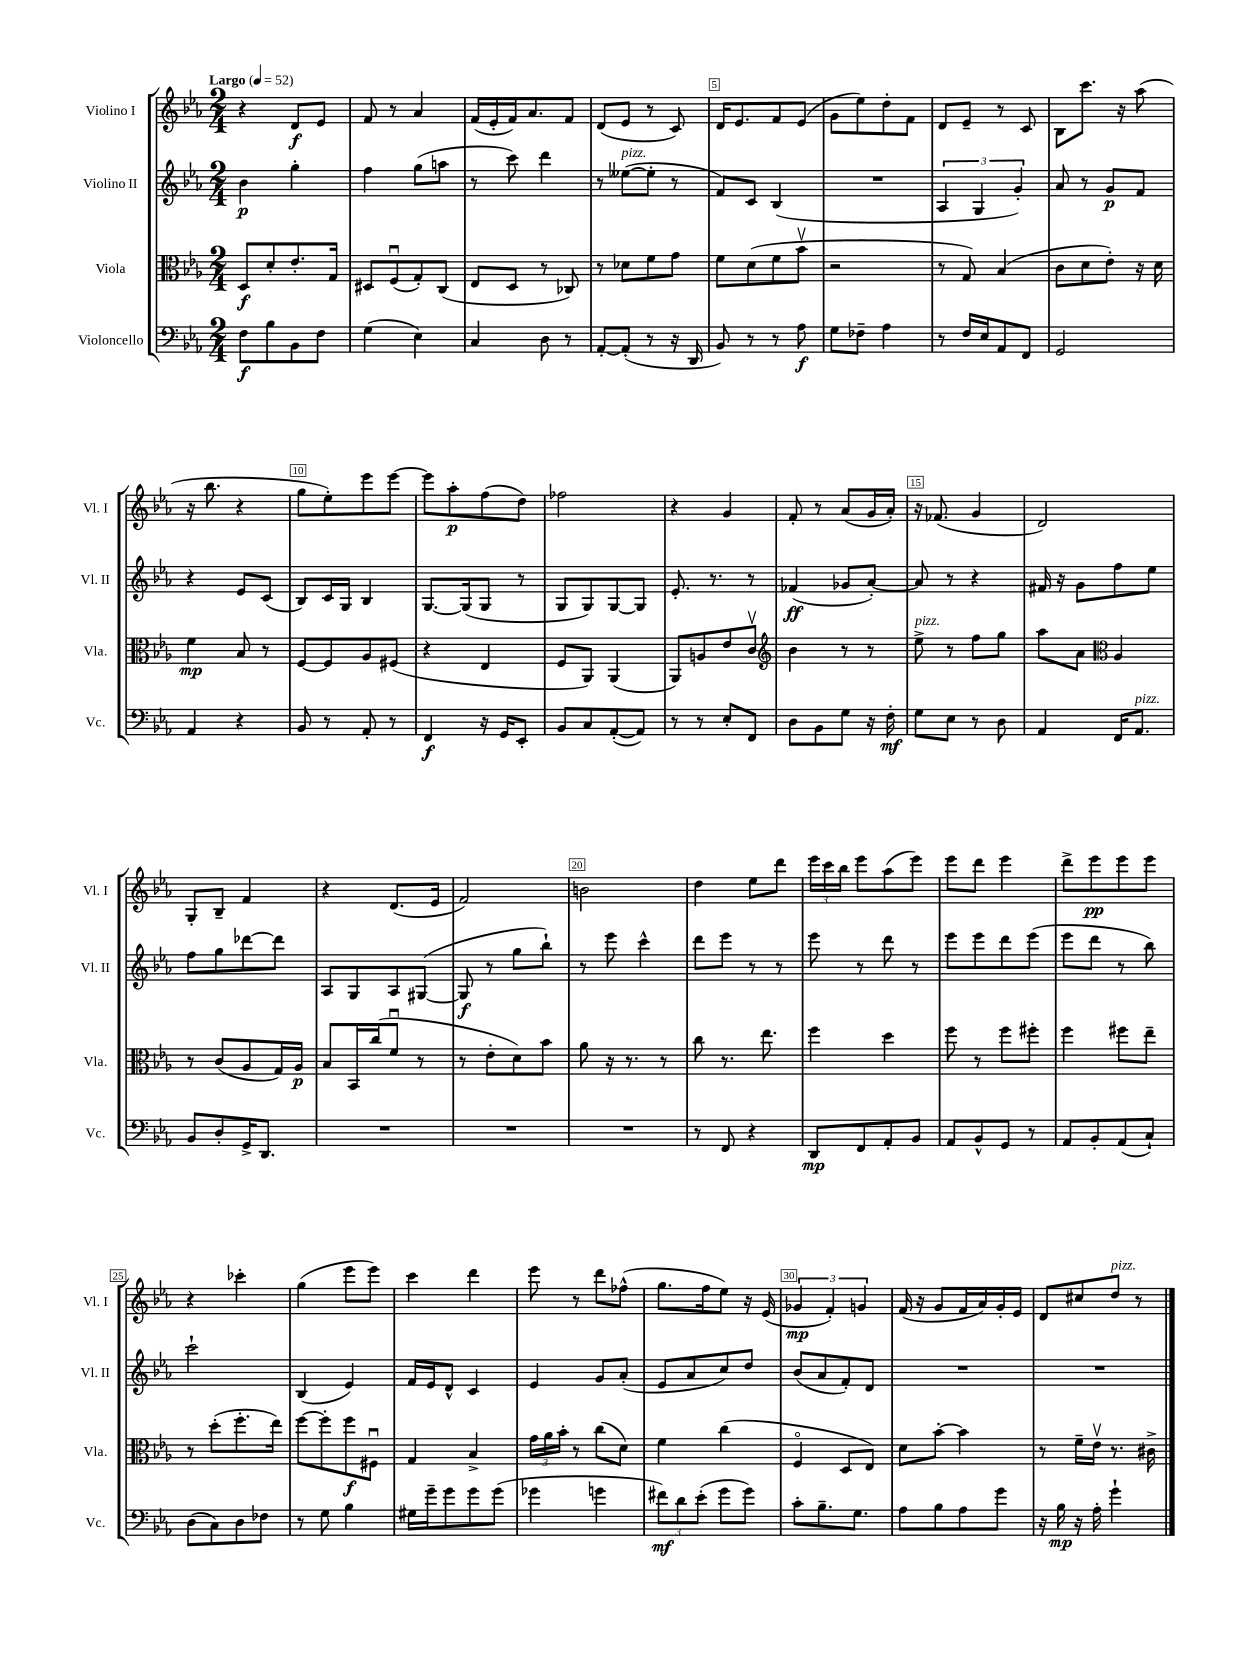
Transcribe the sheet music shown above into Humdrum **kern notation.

**kern	**kern	**kern	**kern
*staff4	*staff3	*staff2	*staff1
*clefF4	*clefC3	*clefG2	*clefG2
*k[b-e-a-]	*k[b-e-a-]	*k[b-e-a-]	*k[b-e-a-]
*M2/4	*M2/4	*M2/4	*M2/4
*MM52	*MM52	*MM52	*MM52
8F\L	8D/L	4b-\	4r
8B-\	8d'/	.	.
8BB-\	8.e-'/	4gg'\	8d/L
8F\J	.	.	8e-/J
.	16G/Jk	.	.
=	=	=	=
(4G\	8D#/L	4ff\	8f/
.	(8Fu/	.	8r
4E-\)	8G'/)	(8gg\L	4a-/
.	(8C/J	8aa\J	.
=	=	=	=
4C/	8E-/L	8r	(16f/LL
.	.	.	16e-'/
.	8D/J	8ccc\)	16f/J)
.	.	.	8.a-/
8D\	8r	4ddd\	.
8r	8C-/)	.	8f/J
=	=	=	=
[8AA-'/L	8r	8r	(8d/L
(8AA-'/]J	8d-\L	([8ee--\L	8e-/J
8r	8f\	8ee--'\]J	8r
16r	8g\J	8r	8c/)
16DD/	.	.	.
=	=	=	=
8BB-/)	8f\L	8f/L)	16d/LK
.	.	.	8.e-/
8r	(8d\	8c/J	.
8r	8f\	(4B-/	8f/
8A-\	8b-v\J	.	(8e-/J
=	=	=	=
8G\L	2r	2r	8g\L
8F-~\J	.	.	8ee-\)
4A-\	.	.	8dd'\
.	.	.	8f\J
=	=	=	=
8r	8r	6A-/	8d/L
16F/LL	8G/)	.	8e-~/J
.	.	6G/	.
16E-/J	.	.	.
8AA-/	(4B-/	.	8r
.	.	6g'/)	.
8FF/J	.	.	8c/
=	=	=	=
2GG/	8c\L	8a-/	8B-\L
.	8d\	8r	8.ccc\J
.	8e-'\J)	8g/L	.
.	.	.	16r
.	16r	8f/J	(8aa-\
.	16d\	.	.
=	=	=	=
4AA-/	4f\	4r	16r
.	.	.	8.bb-\
4r	8B-/	8e-/L	4r
.	8r	(8c/J	.
=	=	=	=
8BB-/	[8F/L	8B-/L)	8gg\L
8r	8F/]	16c/L	8ee-'\)
.	.	16G/JJ	.
8AA-'/	8A-/	4B-/	8eee-\
8r	(8F#/J	.	[8eee-\J
=	=	=	=
4FF/	4r	[8.G/L	8eee-\]L
.	.	.	8aa-'\
.	.	(16G/]k	.
16r	4E-/	8G/J	(8ff\
16GG/LK	.	.	.
8EE-'/J	.	8r	8dd\J)
=	=	=	=
8BB-/L	8F/L	8G/L	2ff-\
8C/	8AA-/J)	8G/)	.
([8AA-'/	(4AA-/	[8G/	.
8AA-/]J)	.	8G/]J	.
=	=	=	=
8r	8AA-/L)	8.e-'/	4r
8r	8A/	.	.
.	.	8.r	.
8E-'/L	8e-/	.	4g/
8FF/J	8cv/J	8r	.
=	=	=	=
*	*clefG2	*	*
8D\L	4b-\	(4f-/	8f'/
8BB-\	.	.	8r
8G\J	8r	8g-/L	(8a-/L
16r	8r	[8a-'/J)	16g/L
16F'\	.	.	16a-'/JJ)
=	=	=	=
8G\L	8ee-^\	8a-/]	16r
.	.	.	(8.f-/
8E-\J	8r	8r	.
8r	8ff\L	4r	4g/
8D\	8gg\J	.	.
=	=	=	=
4AA-/	8aa-\L	16f#/	2d/)
.	.	16r	.
.	8a-\J	8g\L	.
*	*clefC3	*	*
16FF/LK	4A-/	8ff\	.
8.AA-/J	.	.	.
.	.	8ee-\J	.
=	=	=	=
8BB-/L	8r	8ff\L	8G'/L
8D'/	(8c/L	8gg\	8B-~/J
16GG^/K	8A-/	[8ddd-\	4f/
8.DD/J	.	.	.
.	16G/L)	8ddd-\]J	.
.	16A-/JJ	.	.
=	=	=	=
2r	8B-/L	8A-/L	4r
.	16BB-/L	8G/	.
.	(16cc/J	.	.
.	8fu/J	8A-/	(8.d/L
.	8r	([8G#/J	.
.	.	.	16e-/Jk
=	=	=	=
2r	8r	8G#/]	2f/)
.	8e-'\L	8r	.
.	8d\)	8gg\L	.
.	8b-\J	8bb-`\J)	.
=	=	=	=
2r	8a-\	8r	2b\
.	16r	8eee-\	.
.	8.r	.	.
.	.	4ccc^^\	.
.	8r	.	.
=	=	=	=
8r	8cc\	8ddd\L	4dd\
8FF/	8.r	8eee-\J	.
4r	.	8r	8ee-\L
.	8.ee-\	.	.
.	.	8r	8ddd\J
=	=	=	=
8DD/L	4ff\	8eee-\	24eee-\LL
.	.	.	24ccc\
.	.	.	24bb-\JJ
8FF/	.	8r	8eee-\L
8AA-'/	4dd\	8ddd\	(8aa-\
8BB-/J	.	8r	8eee-\J)
=	=	=	=
8AA-/L	8ff\	8eee-\L	8eee-\L
8BB-^^/	8r	8eee-\	8ddd\J
8GG/J	8ff\L	8ddd\	4eee-\
8r	8ff#'\J	(8eee-\J	.
=	=	=	=
8AA-/L	4ff\	8eee-\L	8ddd^\L
8BB-'/	.	8ddd\J	8eee-\
(8AA-/	8ff#\L	8r	8eee-\
8C`/J)	8ee-~\J	8bb-\)	8eee-\J
=	=	=	=
(8D\L	8r	2ccc`\	4r
8C\)	(8dd'\L	.	.
8D\	8.ff'\	.	4ccc-'\
8F-\J	.	.	.
.	16ee-\Jk)	.	.
=	=	=	=
8r	[8ff\L	(4B-/	(4gg\
8G\	8ff'\]	.	.
4B-\	8ff\	4e-/)	8eee-\L
.	8F#u\J	.	8eee-\J)
=	=	=	=
16G#\LL	4G/	16f/LL	4ccc\
16g~\J	.	16e-/J	.
8g\	.	8d^^/J	.
8g\	4B-^/	4c/	4ddd\
(8g\J	.	.	.
=	=	=	=
4g-\	24g\LL	4e-/	8eee-\
.	24a-\	.	.
.	24b-'\JJ	.	.
.	8r	.	8r
4g\	(8cc\L	8g/L	8ddd\L
.	8d\J)	(8a-'/J	(8ff-^^\J
=	=	=	=
12f#\L)	4f\	8e-/L	8.gg\L
12d\	.	.	.
.	.	8a-/	.
(12e-'\J	.	.	.
.	.	.	16ff\k
8g\L	(4cc\	8cc/)	8ee-\J)
8g\J)	.	8dd/J	16r
.	.	.	(16e-/
=	=	=	=
8c'\L	4Fo/	(8b-/L	6g-/
8.B-~\	.	8a-/	.
.	.	.	6f'/)
.	8D/L	8f'/)	.
8.G\J	.	.	.
.	.	.	6g/
.	8E-/J)	8d/J	.
=	=	=	=
8A-\L	8d\L	2r	(16f/
.	.	.	16r
8B-\	[8b-'\J	.	8g/L
8A-\	4b-\]	.	16f/L
.	.	.	16a-/)
8g\J	.	.	16g'/
.	.	.	16e-/JJ
=	=	=	=
16r	8r	2r	8d/L
16B-\	.	.	.
16r	16f~\LL	.	8cc#/
16A-'\	16e-v\JJ	.	.
4g`\	8.r	.	8dd/J
.	.	.	8r
.	16c#^\	.	.
==	==	==	==
*-	*-	*-	*-
